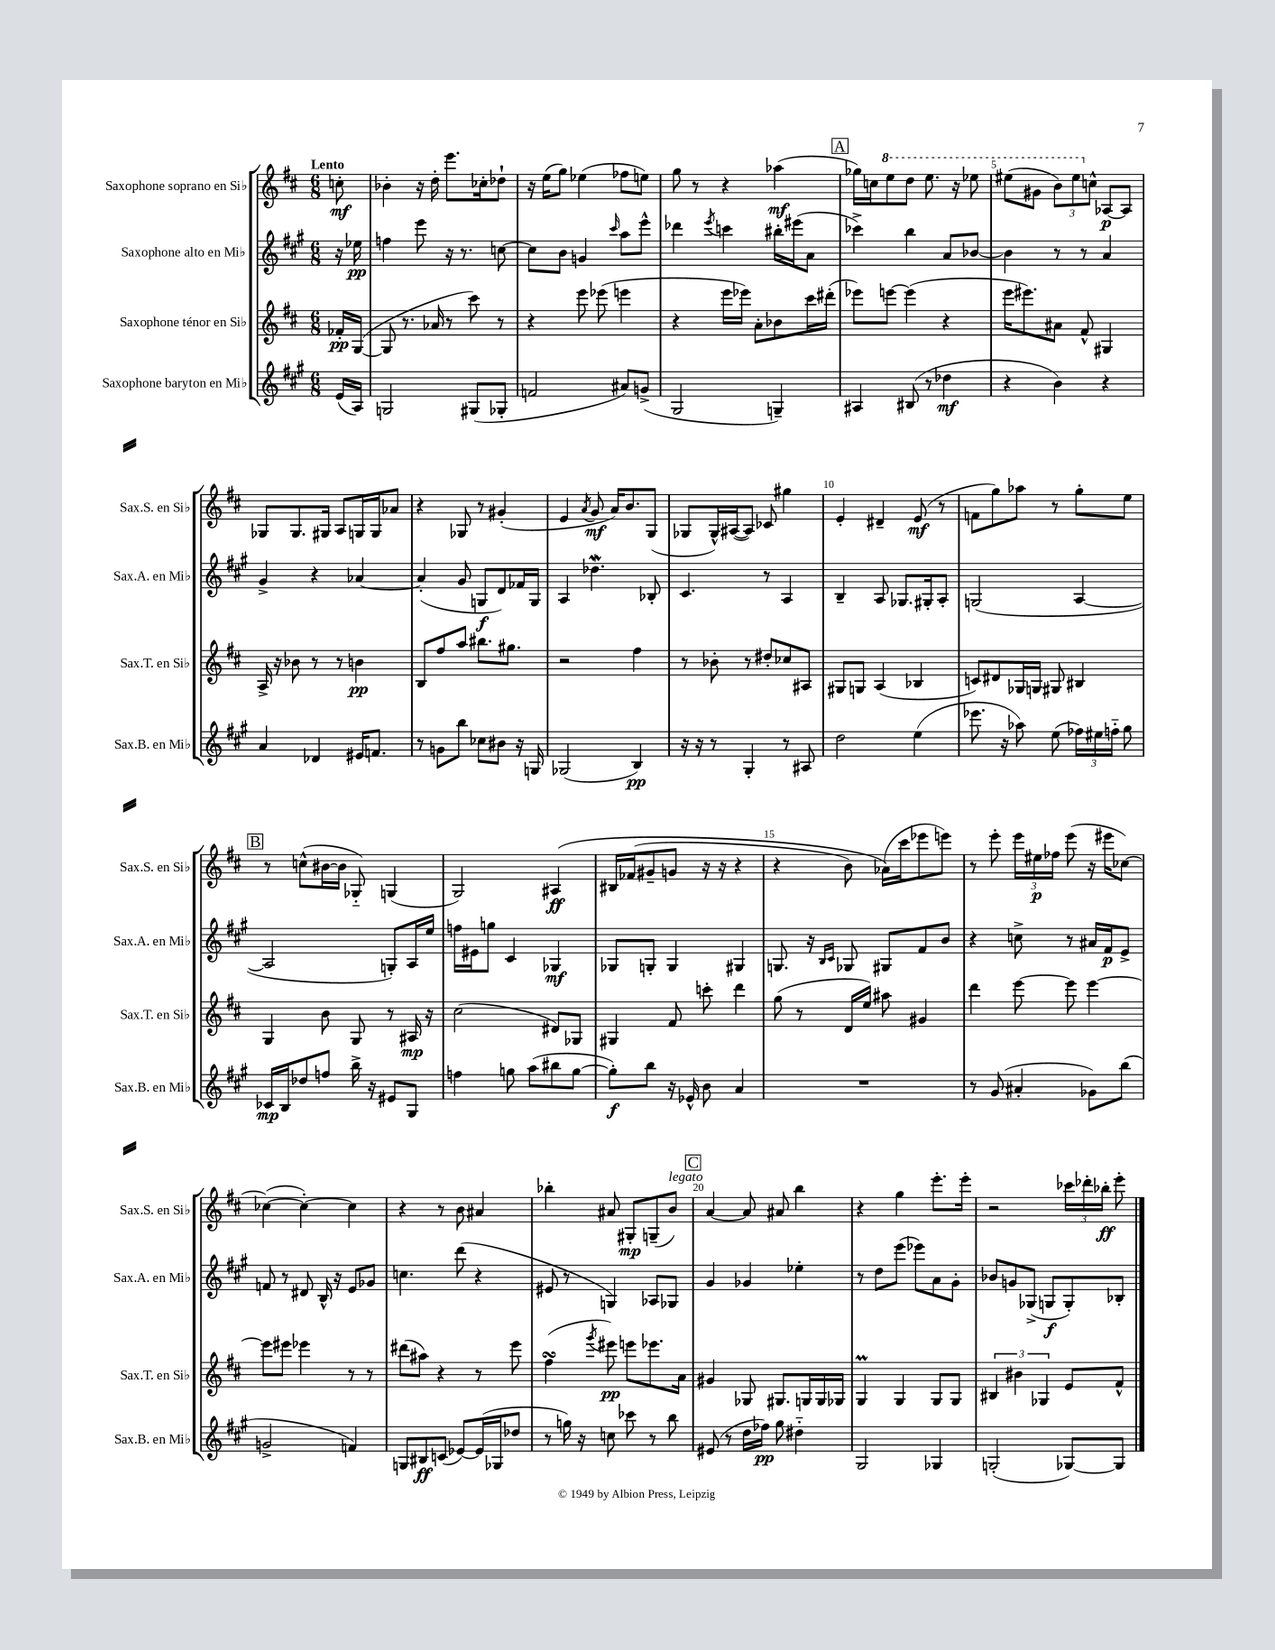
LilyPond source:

<<
\new StaffGroup <<
\new Staff = "s0" \with { instrumentName = "Saxophone soprano en Sib" shortInstrumentName = "Sax.S. en Sib" } {
    \clef treble \key d \major \numericTimeSignature \time 6/8 \partial 8 \tempo "Lento"
    \autoBeamOff c''8-.\mf |
    bes'4-. r16 d''16-. e'''8.[ ces''16-. des''8]-! |
    r16 e''16[( g''8]) ees''4( fes''8[ e''8]) |
    g''8 r8 r4 aes''4\mf( |
    \mark \markup { \box "A" } ges''16[) c''16 \ottava #1 e'''8 d'''8] e'''8. r16 ees'''8 |
    eis'''8[( gis''8] \tuplet 3/2 { b''8[) eis'''8 \ottava #0 c''8]-^ } aes8[~\p aes8] |
    ges8[ ges8. gis16] a8[ g16 g16 aes'8] |
    r4 ges8 r8 gis'4-.( |
    e'4 \acciaccatura { a'8 } g'8\mf a'16[) b'8. g8]( |
    ges8[ ges16-^) ais16~( ais8]) ces'8 gis''4 |
    e'4-. dis'4-- e'8\mf( r8 |
    f'8[ g''8) aes''8] r8 g''8[-. e''8] |
    \mark \markup { \box "B" } r8 c''8[-^( bis'16~ bis'16] ges8-_) g4( |
    g2) ais4\ff\( |
    bis16[ fes'16( gis'8-- g'8] r16 r16 r4 |
    r4 b'8) aes'16[(\) cis'''16 ees'''8 e'''8]) |
    r8 e'''8-. \tuplet 3/2 { e'''16[ eis''16\p fes''16] } e'''8( r16 eis'''16[ ces''8]~) |
    ces''4~( ces''4~-.) ces''4 |
    r4 r8 b'8 ais'4 |
    bes''4-. ais'8 gis8[-.\mp g8--( b'8]^\markup { \italic "legato" }) |
    \mark \markup { \box "C" } a'4~ a'8 ais'8 b''4 |
    r4 g''4 e'''8.[-. e'''16]-. |
    r2 \tuplet 3/2 { ces'''16[ des'''16-. bes''16]-.\ff } e'''8-. \bar "|." |
}
\new Staff = "s1" \with { instrumentName = "Saxophone alto en Mib" shortInstrumentName = "Sax.A. en Mib" } {
    \clef treble \key a \major \numericTimeSignature \time 6/8 \partial 8
    \autoBeamOff r16 ees''16\pp |
    f''4 e'''8 r16 r8. c''8~ |
    c''8[ b'8] g'4 \grace { cis'''16 } a''8[ e'''8]-^ |
    des'''4 \acciaccatura { e'''8 } c'''4 bis''16[-. eis'''16( a'8] |
    \mark \markup { \box "A" } ces'''4->) b''4 a'8[ bes'8]~ |
    bes'4 r8 r8 a'4 |
    gis'4-> r4 aes'4~ |
    aes'4-.( gis'8 g8[\f d'8) fes'16 g16] |
    a4 des''4.\mordent bes8-. |
    cis'4. r8 a4 |
    b4-- a8 ges8.[ gis16-. a8]-. |
    g2( a4~ |
    \mark \markup { \box "B" } a2 g8[-.) a16 e''16] |
    f''16[ eis'16 g''8] cis'4 ges4\mf |
    ges8[ g8]-. g4 gis4 |
    g8. r16 \grace { b16[ cis'16] } ges8 gis8[ fis'8 b'8] |
    r4 c''8-> r8 ais'16[ fis'16\p e'8]-> |
    f'8 r8 dis'8 b16-^ r16 e'8[ ges'8] |
    c''4. d'''8( r4 |
    eis'8 r8 g4) aes8[ ges8] |
    \mark \markup { \box "C" } gis'4 ges'4 ees''4-. |
    r8 d''8[ e'''8]( ees'''8[) a'8 gis'8]-. |
    bes'8[ g'8 ges8]->( g8[\f g8-.) bes8]-. \bar "|." |
}
\new Staff = "s2" \with { instrumentName = "Saxophone ténor en Sib" shortInstrumentName = "Sax.T. en Sib" } {
    \clef treble \key d \major \numericTimeSignature \time 6/8 \partial 8
    \autoBeamOff fes'16[-.\pp g16]~( |
    g8 r8. aes'16 r8 cis'''8) r8 |
    r4 e'''8 ees'''8( e'''4 |
    r4 e'''16[ ees'''16]) a'8[-. bes'8 cis'''16 dis'''16]-.( |
    \mark \markup { \box "A" } ees'''8[) e'''8]~ e'''4( r4 |
    e'''16[ eis'''8.) ais'8] fis'8-^ gis4 |
    a16-> r16 bes'8 r8 r8 b'4\pp |
    b8[ fis''8 a''8] bis''8.[ gis''8.] |
    r2 fis''4 |
    r8 bes'8-. r8 dis''8[-. ces''8 ais8] |
    gis8[ g8] a4( bes4 |
    c'8[) dis'8 ges16 g16] gis8 bis4 |
    \mark \markup { \box "B" } g4 b'8 g8 r8 ais16\mp r16 |
    cis''2( dis'8[) ges8] |
    gis4 fis'8 c'''8-. d'''4 |
    g''8( r8 d'16[ e''16]) ais''8 gis'4 |
    d'''4 e'''8~ e'''8 e'''4~ |
    e'''8[ eis'''8] ees'''4 r8 r8 |
    dis'''8[( ais''8]) r4 r8 e'''8 |
    fis''4\turn( \acciaccatura { g'''8 } eis'''8\pp) e'''8[ ees'''8. a'16] |
    \mark \markup { \box "C" } gis'4 ges8 gis8.[ g16 g16 ges16] |
    g4\prall g4 g8[ g8] |
    \tuplet 3/2 { bis4 bis'4 ges4 } e'8[ fis'8]-^ \bar "|." |
}
\new Staff = "s3" \with { instrumentName = "Saxophone baryton en Mib" shortInstrumentName = "Sax.B. en Mib" } {
    \clef treble \key a \major \numericTimeSignature \time 6/8 \partial 8
    \autoBeamOff e'16[( a16]) |
    g2 gis8[( ges8]-. |
    f'2 ais'8[) g'8]->( |
    gis2 g4--) |
    \mark \markup { \box "A" } ais4 bis8( r8 des''4\mf |
    r4 b'4) r4 |
    a'4 des'4 eis'16[ f'8.] |
    r8 g'8[ b''8] ces''8[ bis'8] r16 g16 |
    ges2( b4\pp) |
    r16 r16 r8 gis4-. r8 ais8 |
    d''2 e''4( |
    ees'''8. r16 aes''8) e''8( \tuplet 3/2 { fes''16[) eis''16 f''16]-_ } gis''8 |
    \mark \markup { \box "B" } ces'16[\mp b16 des''8 f''8] b''16-> r16 eis'8[ gis8] |
    f''4 g''8 a''8[( bis''8 g''8]~ |
    g''8[-.\f) b''8] r16 ees'16-^ b'8 a'4 |
    R2. |
    r8 gis'8( ais'4-. ges'8[) b''8]( |
    g'2-> f'4) |
    g8[ bis8\ff c'8]( ees'8[~) ees'16( ges16 des''8] |
    r8 g''16) r16 c''8 ces'''8 r8 b''8 |
    \mark \markup { \box "C" } eis'8( r8 d''16[ fes''16]\pp) gis''8 dis''4-_ |
    gis2 ges4 |
    g2-.( ges8[~) ges8] \bar "|." |
}
>>
>>
\layout { \context { \Score \override BarNumber.break-visibility = ##(#f #t #t) barNumberVisibility = #(every-nth-bar-number-visible 5) } }
